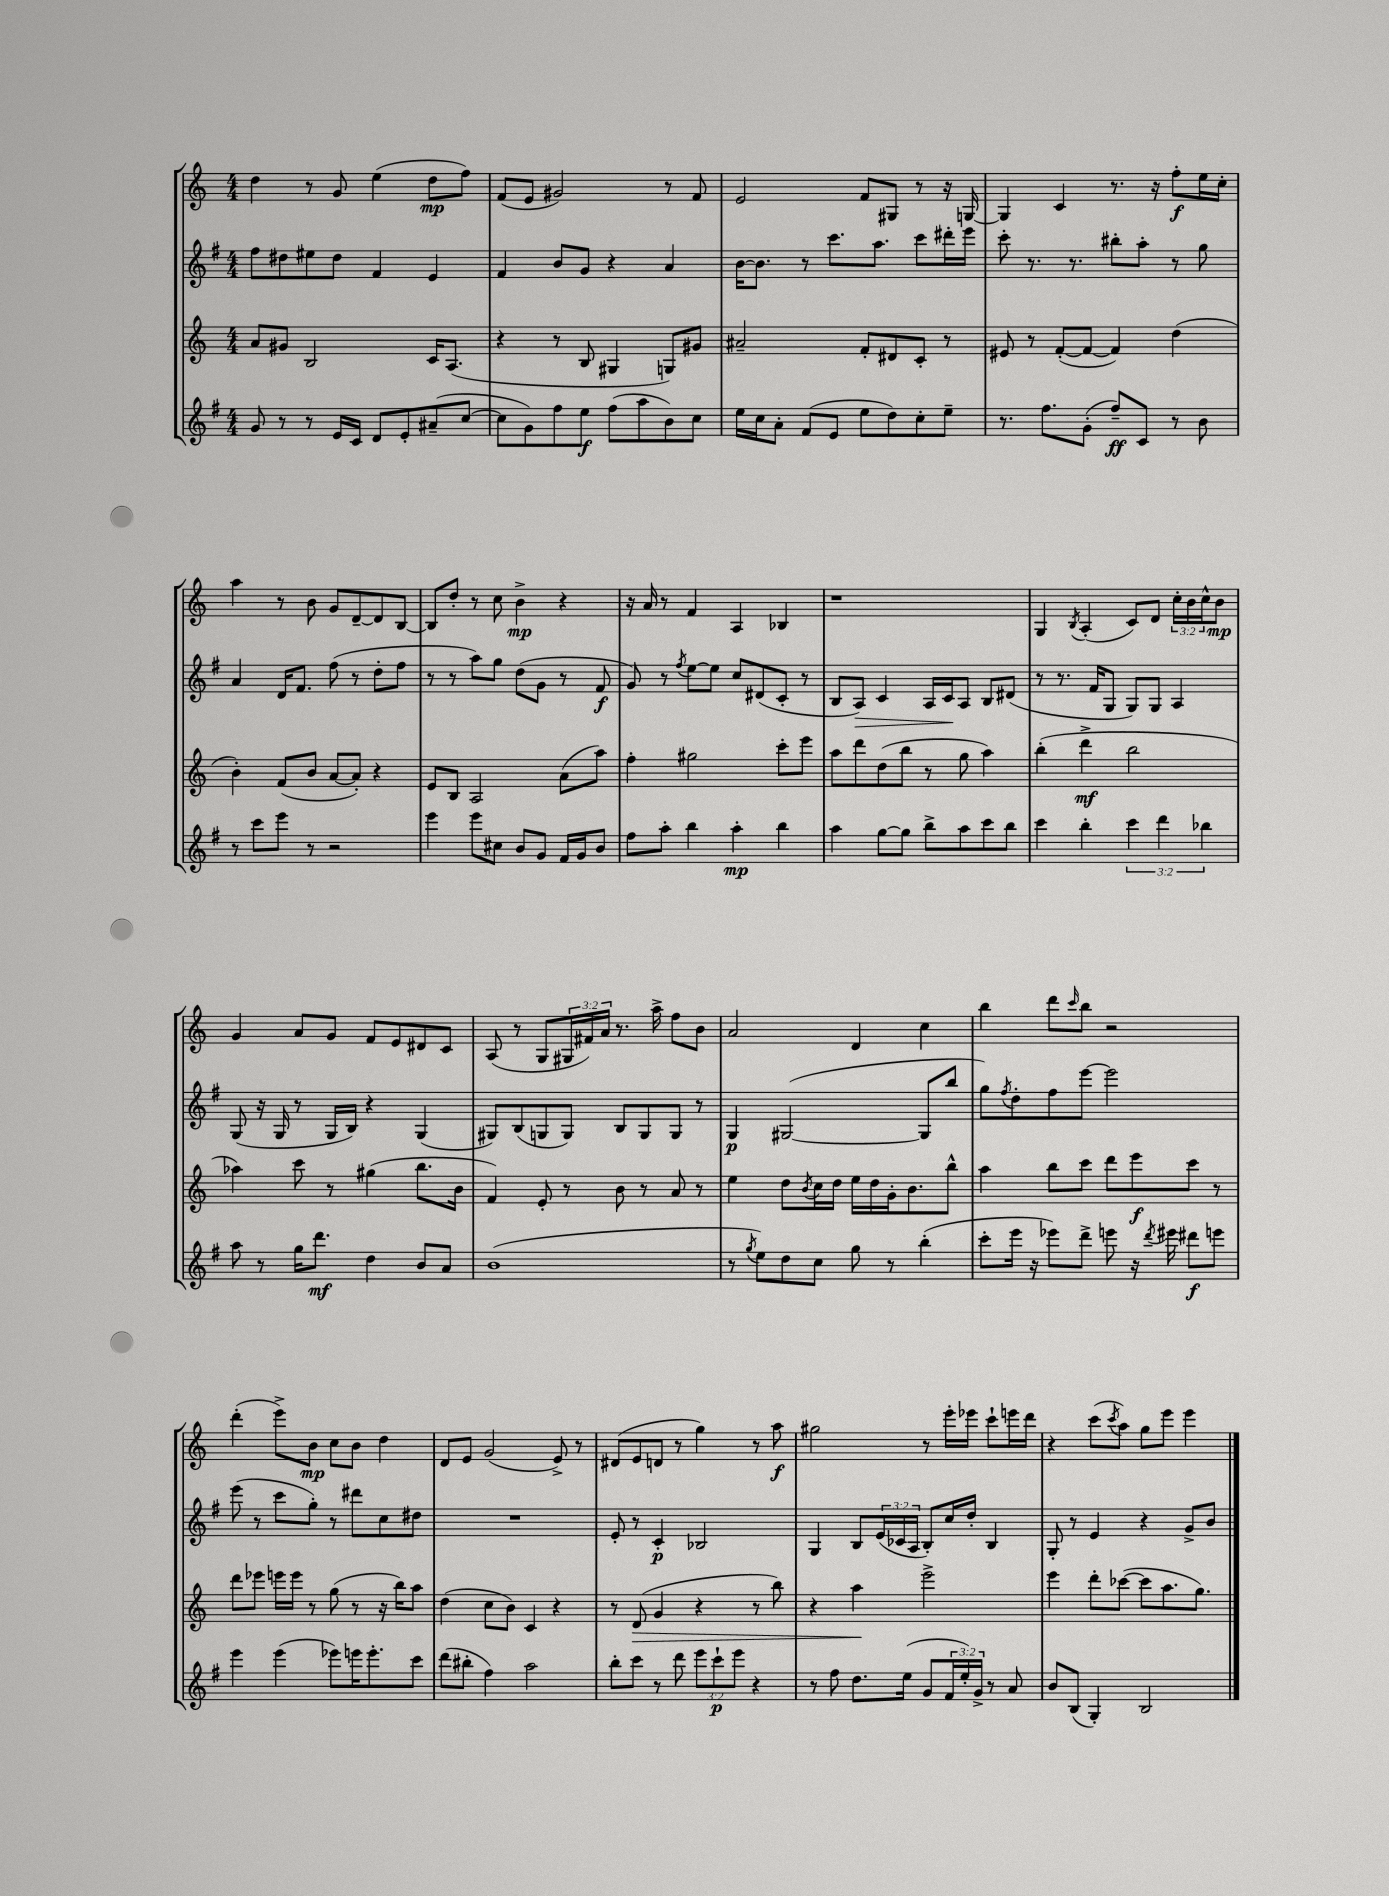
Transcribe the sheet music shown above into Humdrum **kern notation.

**kern	**kern	**kern	**kern
*staff4	*staff3	*staff2	*staff1
*clefG2	*clefG2	*clefG2	*clefG2
*k[f#]	*k[]	*k[f#]	*k[]
*M4/4	*M4/4	*M4/4	*M4/4
8g	8a	8ff#	4dd
8r	8g#	8dd#	.
8r	2B	8ee#	8r
16e	.	8dd#	8g
16c	.	.	.
8d	.	4f#	(4ee
8e'	.	.	.
(8a#~	16c	4e	8dd
.	(8.A	.	.
[8cc	.	.	8ff)
=	=	=	=
8cc]	4r	4f#	(8f
8g)	.	.	8e
8ff#	8r	8b	2g#)
8ee	8B	8g	.
(8ff#	4G#	4r	.
8aa	.	.	.
8b)	8G)	4a	8r
8cc	8g#	.	8f
=	=	=	=
16ee	2a#~	[16b	2e
16cc	.	8.b]	.
8a'	.	.	.
(8f#	.	8r	.
8e	.	8.ccc	.
8ee	8f'	.	8f
.	.	8.aa	.
8dd)	8d#	.	8G#
8cc'	8c'	8ccc	8r
8ee~	8r	16ddd#'	16r
.	.	16eee	[16G
=	=	=	=
8.r	8e#	8ccc'	4G]
.	8r	8.r	.
8.ff#	.	.	.
.	([8f'	.	4c
.	.	8.r	.
(8g'	8f_	.	.
8ff#~)	4f])	8bb#'	8.r
8c	.	8aa'	.
.	.	.	16r
8r	(4dd	8r	8ff'
8b	.	8gg	16ee
.	.	.	16cc'
=	=	=	=
8r	4b')	4a	4aa
8ccc	.	.	.
8eee	(8f	16d	8r
.	.	8.f#	.
8r	8b	.	8b
2r	[8a	(8ff#	8g
.	8a'])	8r	[8d~
.	4r	8dd'	8d]
.	.	8ff#	[8B
=	=	=	=
4eee	8e	8r	8B]
.	8B	8r	8dd'
8eee	2A	8aa)	8r
8cc#	.	8gg	8cc
8b	.	(8dd	4b^
8g	.	8g	.
16f#	(8a	8r	4r
16g	.	.	.
8b	8aa)	8f#	.
=	=	=	=
8ff#	4ff'	8g)	16r
.	.	.	16a
8aa'	.	8r	8r
.	.	8qff#	.
4bb	2gg#	[8ee	4f
.	.	8ee]	.
4aa'	.	8cc	4A
.	.	(8d#	.
4bb	8ccc'	8c'	4B-
.	8eee	8r	.
=	=	=	=
4aa	8aa	8B	1r
.	8ddd	8A)	.
[8gg	(8dd	4c	.
8gg]	8bb	.	.
8bb^	8r	16A	.
.	.	16c	.
8aa	8gg	8A	.
8ccc	4aa)	8B	.
8bb	.	(8d#	.
=	=	=	=
4ccc	(4bb'	8r	4G
.	.	8.r	.
.	.	.	8qB
4bb'	4ddd^	.	(4A'
.	.	16f#	.
.	.	8G	.
6ccc	2bb	8G)	8c)
.	.	8G	8d
6ddd	.	.	.
.	.	4A	24cc'
.	.	.	24b
6bb-	.	.	24cc^^
.	.	.	8b
=	=	=	=
8aa	4aa-)	(8G	4g
8r	.	16r	.
.	.	16G	.
16gg	8ccc	8r	8a
8.ddd	.	.	.
.	8r	16G	8g
.	.	16B)	.
4dd	(4gg#	4r	8f
.	.	.	8e
8b	8.bb	(4G	8d#
8a	.	.	8c
.	16b	.	.
=	=	=	=
(1b	4f)	8G#)	(8A
.	.	(8B	8r
.	8e'	8G	8G
.	8r	8G)	24G#
.	.	.	24f#)
.	.	.	24a
.	8b	8B	8.r
.	8r	8G	.
.	.	.	16aa^
.	8a	8G	8ff
.	8r	8r	8b
=	=	=	=
8r	4ee	4G	2a
8qgg	.	.	.
8ee)	.	.	.
8dd	8dd	([2G#	.
.	8qb	.	.
8cc	16cc	.	.
.	16dd	.	.
8gg	16ee	.	4d
.	16dd	.	.
8r	16g'	.	.
.	8.b	.	.
(4bb'	.	8G#]	4cc
.	8bb^^	8bb	.
=	=	=	=
8ccc'	4aa	8gg)	4bb
.	.	8qff#	.
16eee	.	8dd'	.
16r	.	.	.
8eee-)	8bb	8ff#	8ddd
.	.	.	16qqccc
8ddd^	8ccc	[8eee	8bb
8eee	8ddd	2eee]	2r
16r	8eee	.	.
8qddd	.	.	.
16eee#	.	.	.
8ddd#	8ccc	.	.
8eee	8r	.	.
=	=	=	=
4eee	8ddd	(8eee	(4ddd'
.	8eee-	8r	.
(4eee	16eee	8ccc	8eee^)
.	16eee	.	.
.	8r	8gg')	8b
8eee-)	(8gg	8r	8cc
16eee	8r	8ddd#	8b
8.eee'	.	.	.
.	16r	8cc	4dd
.	16bb)	.	.
8ccc	8aa	8dd#	.
=	=	=	=
(8ddd	(4dd	1r	8d
8bb#'	.	.	8e
4ff#)	8cc	.	(2g
.	8b)	.	.
2aa	4c	.	.
.	4r	.	8e^)
.	.	.	8r
=	=	=	=
8bb'	8r	8e'	(8d#
8ccc	(8d	8r	8e
8r	4g	4c'	8d
8ddd	.	.	8r
12eee	4r	2B-	4gg)
12ccc`	.	.	.
12eee	.	.	.
4r	8r	.	8r
.	8bb)	.	8aa
=	=	=	=
8r	4r	4G	2gg#
8ff#	.	.	.
8.dd	4aa	8B	.
.	.	(24e	.
.	.	24c-	.
(16ee	.	.	.
.	.	24A	.
8g	2eee^	8B')	8r
24f#	.	16cc	16eee'
24ee')	.	.	.
.	.	16dd'	16eee-
24g^	.	.	.
8r	.	4B	8ccc`
8a	.	.	16eee
.	.	.	16ddd
=	=	=	=
8b	4eee	8G'	4r
(8B	.	8r	.
4G')	8ddd'	4e	(8ccc
.	.	.	8qccc
.	([8ccc-	.	8aa)
2B	8ccc-]	4r	8gg
.	8.aa	.	8eee
.	.	8g^	4eee
.	8.gg)	.	.
.	.	8b	.
==	==	==	==
*-	*-	*-	*-
